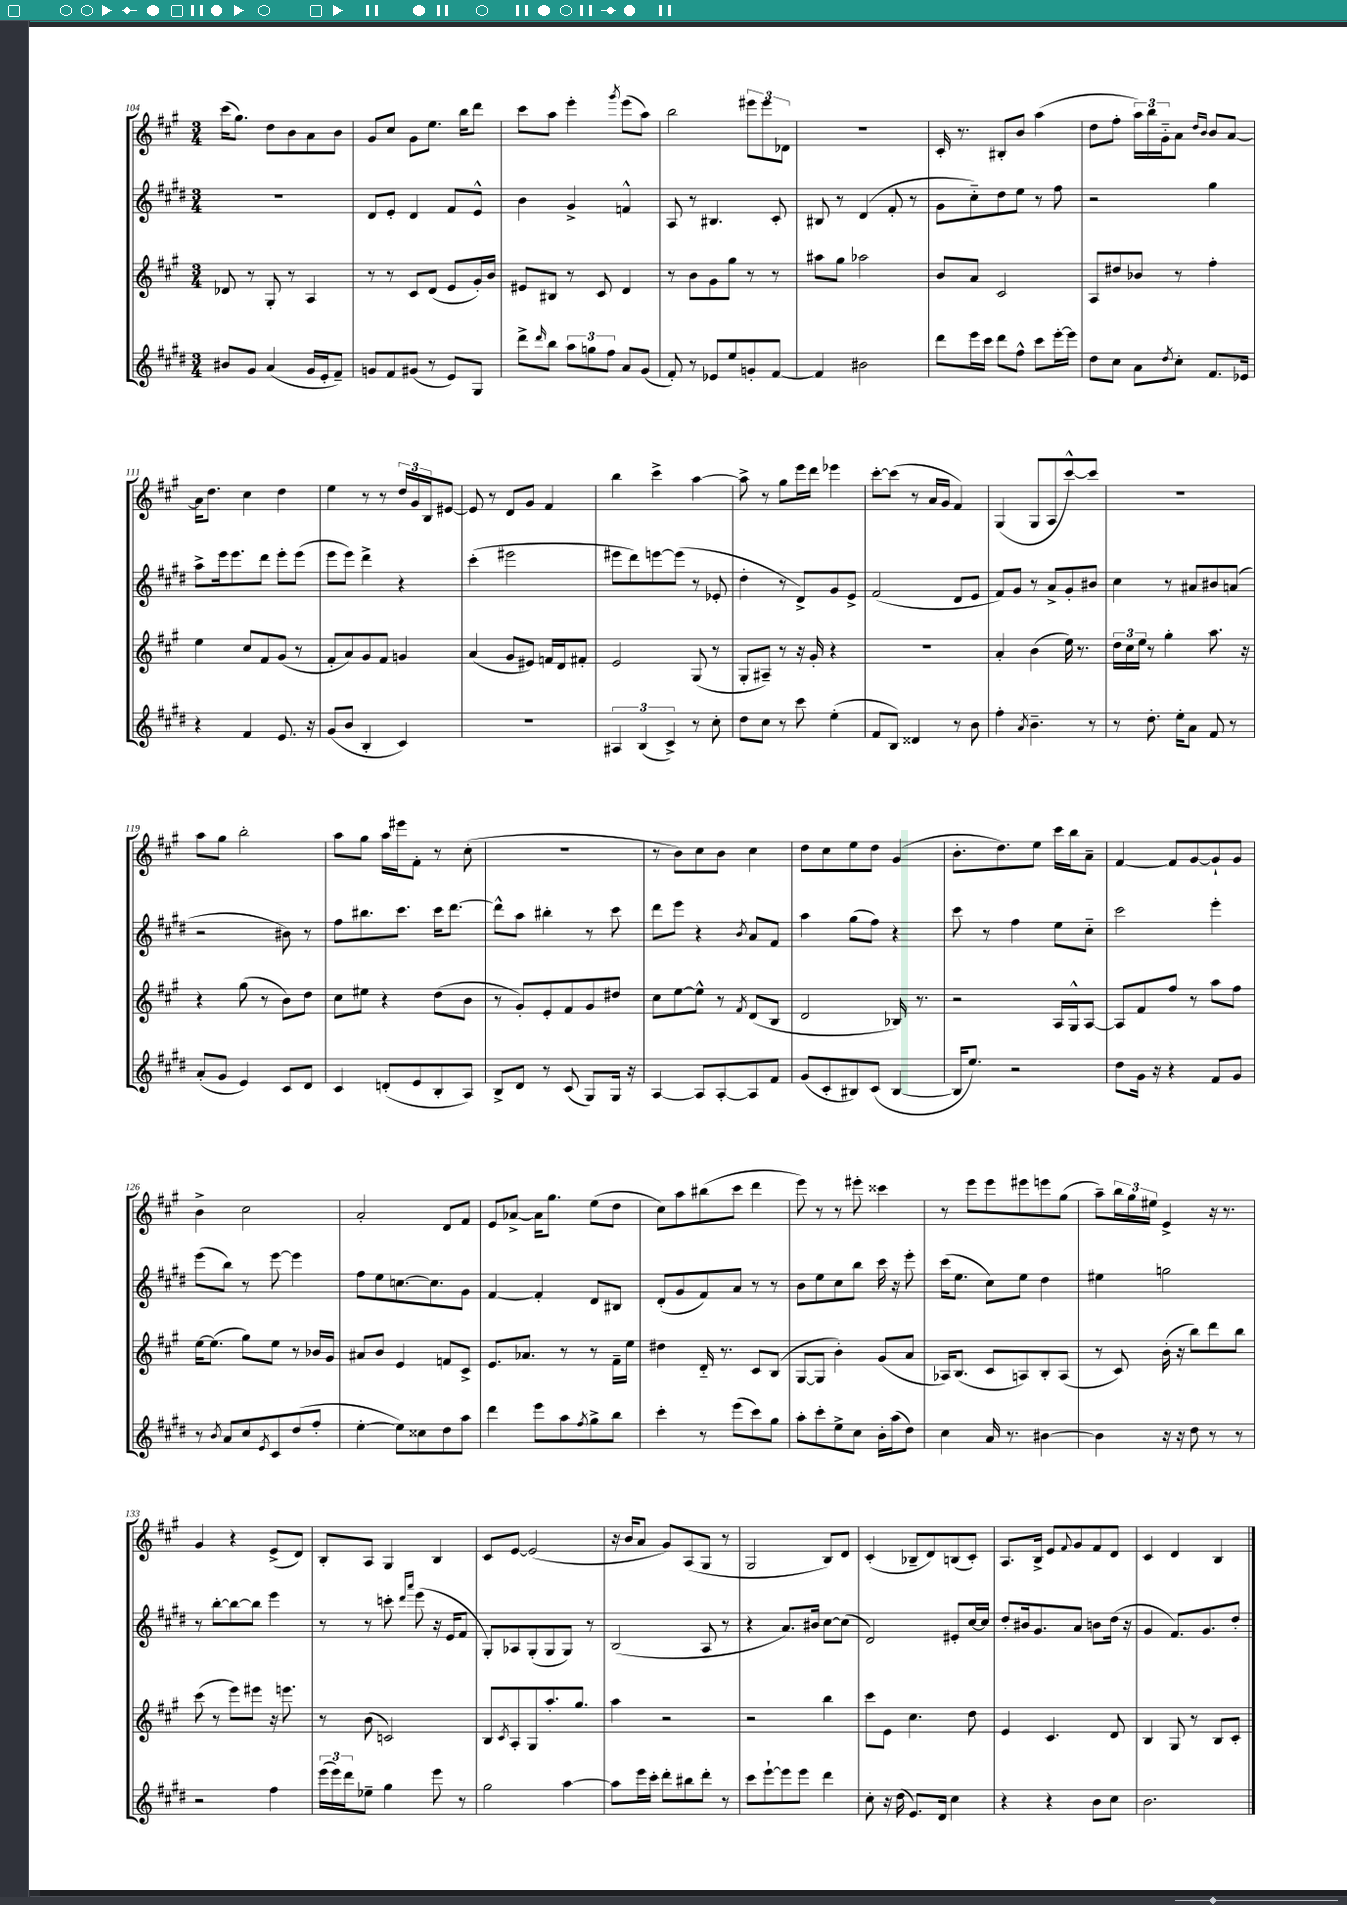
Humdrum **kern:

**kern	**kern	**kern	**kern
*staff4	*staff3	*staff2	*staff1
*clefG2	*clefG2	*clefG2	*clefG2
*k[f#c#g#d#]	*k[f#c#g#]	*k[f#c#g#d#]	*k[f#c#g#]
*M3/4	*M3/4	*M3/4	*M3/4
8b#	8d-	2.r	(16ccc#
.	.	.	8.gg#)
8g#	8r	.	.
(4a	8G#'	.	8dd
.	8r	.	8b
16g#	4A	.	8a
16e'	.	.	.
8f#~)	.	.	8b
=	=	=	=
8g	8r	8d#	8g#
8f#	8r	8e'	8cc#
(8g#	8c#	4d#	8g#
8r	(8d	.	8.ee
8e)	8e	8f#	.
.	.	.	16bb
8G#	16g#')	8e^^	8ddd
.	16b	.	.
=	=	=	=
8ddd#^	8e#	4b	8ccc#
16qqddd#	.	.	.
8bb	8B#	.	8aa
12aa	8r	4g#^	4eee'
12gg	.	.	.
.	8c#	.	.
12ff#	.	.	.
.	.	.	8qggg#
8a	4d	4f^^	(8eee
(8g#	.	.	8aa)
=	=	=	=
8f#')	8r	8A	2bb
8r	8b	8r	.
8e-	8g#	4.B#	.
8ee	8gg#	.	.
8g'	8r	.	12eee#
.	.	.	12eee#
[8f#	8r	8c#'	.
.	.	.	12d-
=	=	=	=
4f#]	8aa#	8B#	2.r
.	8gg#	8r	.
2b#	2aa-	(4d#	.
.	.	8f#'	.
.	.	8r	.
=	=	=	=
8ddd#	8b	8g#	16c#'
.	.	.	8.r
16eee	8a	8cc#'~)	.
16ccc#	.	.	.
8ddd#	2c#	8dd#	8B#'
8ff#^^	.	8ee	8b
8ccc#	.	8r	(4aa
[16eee'	.	8ff#	.
16eee]	.	.	.
=	=	=	=
8dd#	8A	2r	8dd
8cc#	8dd#	.	8ff#'
8a	8b-	.	24aa)
.	.	.	24bb
.	.	.	24g#'~
8qdd#	.	.	.
8cc#'	8r	.	8a
.	.	.	16qqdd
.	.	.	16qqb
8.f#	4ff#'	4gg#	8b
.	.	.	[8a
16e-	.	.	.
=	=	=	=
4r	4ee	8aa^	16a]
.	.	.	8.dd
.	.	16eee	.
.	.	8.eee	.
4f#	8cc#	.	4cc#
.	8f#	8ddd#	.
8.e	(8g#	8eee'	4dd
.	8r	(8eee	.
16r	.	.	.
=	=	=	=
(8g#	8f#'	8eee	4ee
8b	8a)	8eee)	.
4B'	8g#	4ddd#^	8r
.	8f#	.	8r
4c#)	4g	4r	24dd
.	.	.	24g#
.	.	.	24B
.	.	.	[8e#
=	=	=	=
2.r	(4a	(4ccc#'	8e#]
.	.	.	8r
.	8g#	2eee#	8d
.	8e#)	.	8g#
.	16f	.	4f#
.	16d	.	.
.	8f#'	.	.
=	=	=	=
6A#	2e	8eee#	4bb
.	.	8ddd#)	.
(6B	.	.	.
.	.	[8eee	4ccc#^
6c#^)	.	.	.
.	.	(8eee]	.
8r	(8G#	8r	[4aa
8cc#'	8r	8e-'	.
=	=	=	=
8dd#	8G#'	4dd#'	8aa^]
8cc#	8A#~)	.	8r
8r	8r	8r	8gg#
8ccc#	16r	8d#^)	16eee
.	16g#'	.	16ddd
(4ee'	4r	8g#	4eee-
.	.	8e^	.
=	=	=	=
8f#	2.r	(2f#	[8ccc#'
8B)	.	.	(8ccc#]
4d##	.	.	8r
.	.	.	16a
.	.	.	16g#
8r	.	8d#	4f#)
8b	.	8e	.
=	=	=	=
4ff#'	4a'	8f#)	(4G#
.	.	8g#	.
8qa	.	.	.
4.b~	(4b	8r	8G#
.	.	8a^	8A
.	16ee)	8g#'	[8ccc#^^)
.	8.r	.	.
8r	.	8b#	8ccc#]
=	=	=	=
8r	24dd	4cc#	2.r
.	24cc#	.	.
.	24ee	.	.
8.dd#'	8r	.	.
.	4gg#'	8r	.
16ee'	.	.	.
8a	.	8a#	.
8f#	8.aa	8b#	.
8r	.	(8a	.
.	16r	.	.
=	=	=	=
(8a'	4r	2r	8aa
8g#	.	.	8gg#
4e)	(8gg#	.	2bb'
.	8r	.	.
8c#	8b)	8b#)	.
8d#	8dd	8r	.
=	=	=	=
4c#	8cc#	8ff#	8aa
.	8ee#	8.bb#	8gg#
(8d'	4r	.	16aa
.	.	8.ccc#	16eee#
8e	.	.	8f#'
8B'	(8dd	16ccc#	8r
.	.	[8.ddd#	.
8A)	8b	.	(8cc#'
=	=	=	=
8B^	8r	8ddd#^^]	2.r
8d#	8g#')	8aa	.
8r	8e'	4bb#'	.
(8c#	8f#	.	.
8G#)	8g#	8r	.
16G#	8dd#	8ccc#	.
16r	.	.	.
=	=	=	=
[4A	8cc#	8ddd#	8r
.	[8ee	8eee	8b)
8A]	8ee^^]	4r	8cc#
[8A'	8r	.	8b
.	8qf#	8qb	.
8A]	(8d	8a	4cc#
8f#	8B	8f#	.
=	=	=	=
(8g#	2d	4aa	8dd
8c#'	.	.	8cc#
8B#)	.	(8gg#	8ee
(8c#	.	8ff#)	8dd
[4B#	16B-)	4r	(4g#
.	8.r	.	.
=	=	=	=
16B#]	2r	8ccc#	8.b'
8.ee)	.	.	.
.	.	8r	.
.	.	.	8.dd)
2r	.	4ff#	.
.	.	.	8ee
.	16A	8ee	16ccc#
.	16G#^^	.	16bb
.	[8A	8cc#'~	8a~
=	=	=	=
8dd#	8A]	2ccc#	[4f#
16g#	8f#	.	.
16r	.	.	.
4r	8ff#	.	8f#]
.	8r	.	[8g#
8f#	8aa	4eee'	8g#`]
8g#	8ff#	.	8g#
=	=	=	=
8r	[16ee	(8eee	4b^
.	(8.ee]	.	.
8qb	.	.	.
8a	.	8bb)	.
8cc#	8gg#)	8r	2cc#
8qe	.	.	.
8c#	8ee	[8eee	.
(8dd#	8r	4eee]	.
8ff#'	16b-	.	.
.	16g#	.	.
=	=	=	=
[4ee'	8a#	8ff#	2a'
.	8b	8ee	.
8ee])	4e	[8.cc	.
8cc##	.	.	.
.	.	8.cc]	.
8dd#	8f	.	8d
8aa	8c#^	8g#	8f#
=	=	=	=
4ddd#	8.e	[4f#	8e
.	.	.	[8a-^
.	8.a-	.	.
8eee	.	4f#']	16a-]
.	.	.	8.gg#
8aa	8r	.	.
8qff#	.	.	.
8gg#^	8r	8d#	(8ee
8bb	16f#~	8B#	8dd
.	16ee	.	.
=	=	=	=
4ccc#'	4dd#	(8d#'	8cc#)
.	.	8g#	8aa
8r	16d'~	8f#)	(8bb#
.	8.r	.	.
(8eee	.	8a	8ccc#
8ccc#)	8c#	8r	4ddd
8gg#	(8B	8r	.
=	=	=	=
8aa'	[8G#	8b	8eee)
8ccc#'	8G#]	8ee	8r
8ee^	4b')	8cc#	8r
8cc#	.	8bb	8eee#'
16b'	(8g#	16ccc#	4ccc##
(16aa	.	16r	.
8dd#)	8a	8eee'	.
=	=	=	=
4cc#	16A-)	(16ccc#	8r
.	(8.B	8.ee	.
.	.	.	8eee
16a	8c#	8cc#)	8eee
8.r	.	.	.
.	8A)	8ee	8eee#
[4b#	8B'	4dd#	8eee
.	(8A	.	(8gg#
=	=	=	=
4b#]	8r	4ee#	8aa~)
.	8c#)	.	24bb
.	.	.	24gg#
.	.	.	24ee#
16r	(16b'	2gg	4e^
16r	16r	.	.
8dd#	8bb)	.	.
8r	8ddd	.	16r
.	.	.	8.r
8r	8bb	.	.
=	=	=	=
2r	(8ccc#	8r	4g#
.	8r	[8bb'	.
.	8eee)	8bb_	4r
.	8eee#	8bb]	.
4ff#	16r	4eee	(8e^
.	8.eee	.	.
.	.	.	8d)
=	=	=	=
(24eee	8r	8r	8B'
24eee)	.	.	.
24ddd#	.	.	.
8ee-~	(8b	8r	8A
4gg#	2c)	8ccc'	4G#
.	.	16qqddd#	.
.	.	16qqaaa	.
.	.	(8eee	.
8eee	.	16r	4B
.	.	16e	.
8r	.	8f#	.
=	=	=	=
2gg#	8B	8G#')	8c#
.	8qc#	.	.
.	8A'	8A-	[8e
.	8G#	(8G#'	(2e]
.	8.aa'	8G#	.
[4aa	.	8G#)	.
.	8.gg#	.	.
.	.	8r	.
=	=	=	=
8aa]	4aa	(2B	16r
.	.	.	16b
16eee	.	.	8a
16ccc#'	.	.	.
8ddd#'	2r	.	8g#)
8bb#	.	.	(8A
8ddd#'	.	8A	8G#
8r	.	8r	8r
=	=	=	=
8ccc#	2r	4r	2G#
[8eee`	.	.	.
8eee]	.	8.a)	.
8eee	.	.	.
.	.	16b#	.
4ddd#	4bb	[8cc#	8B)
.	.	(8cc#]	8d
=	=	=	=
8cc#'	8ccc#	2d#)	(4c#'
16r	8e	.	.
(16dd#	.	.	.
8.e)	4.cc#	.	8B-~
.	.	.	8d)
16d#	.	.	.
4cc#	.	8e#'	(8B
.	8dd	[16cc#	8c#')
.	.	16cc#]	.
=	=	=	=
4r	4e	8dd#'	8.A
.	.	16b#	.
.	.	8.g#	16B^
4r	4.c#	.	8e
.	.	.	8qqf#
.	.	8a	8g#
8b	.	8b	8f#
8cc#	8d	(16dd#	8d
.	.	16r	.
=	=	=	=
2.b	4B	4g#	4c#
.	8G#	8.f#)	4d
.	8r	.	.
.	.	8.g#	.
.	8B	.	4B
.	8c#'	8dd#'	.
==	==	==	==
*-	*-	*-	*-
